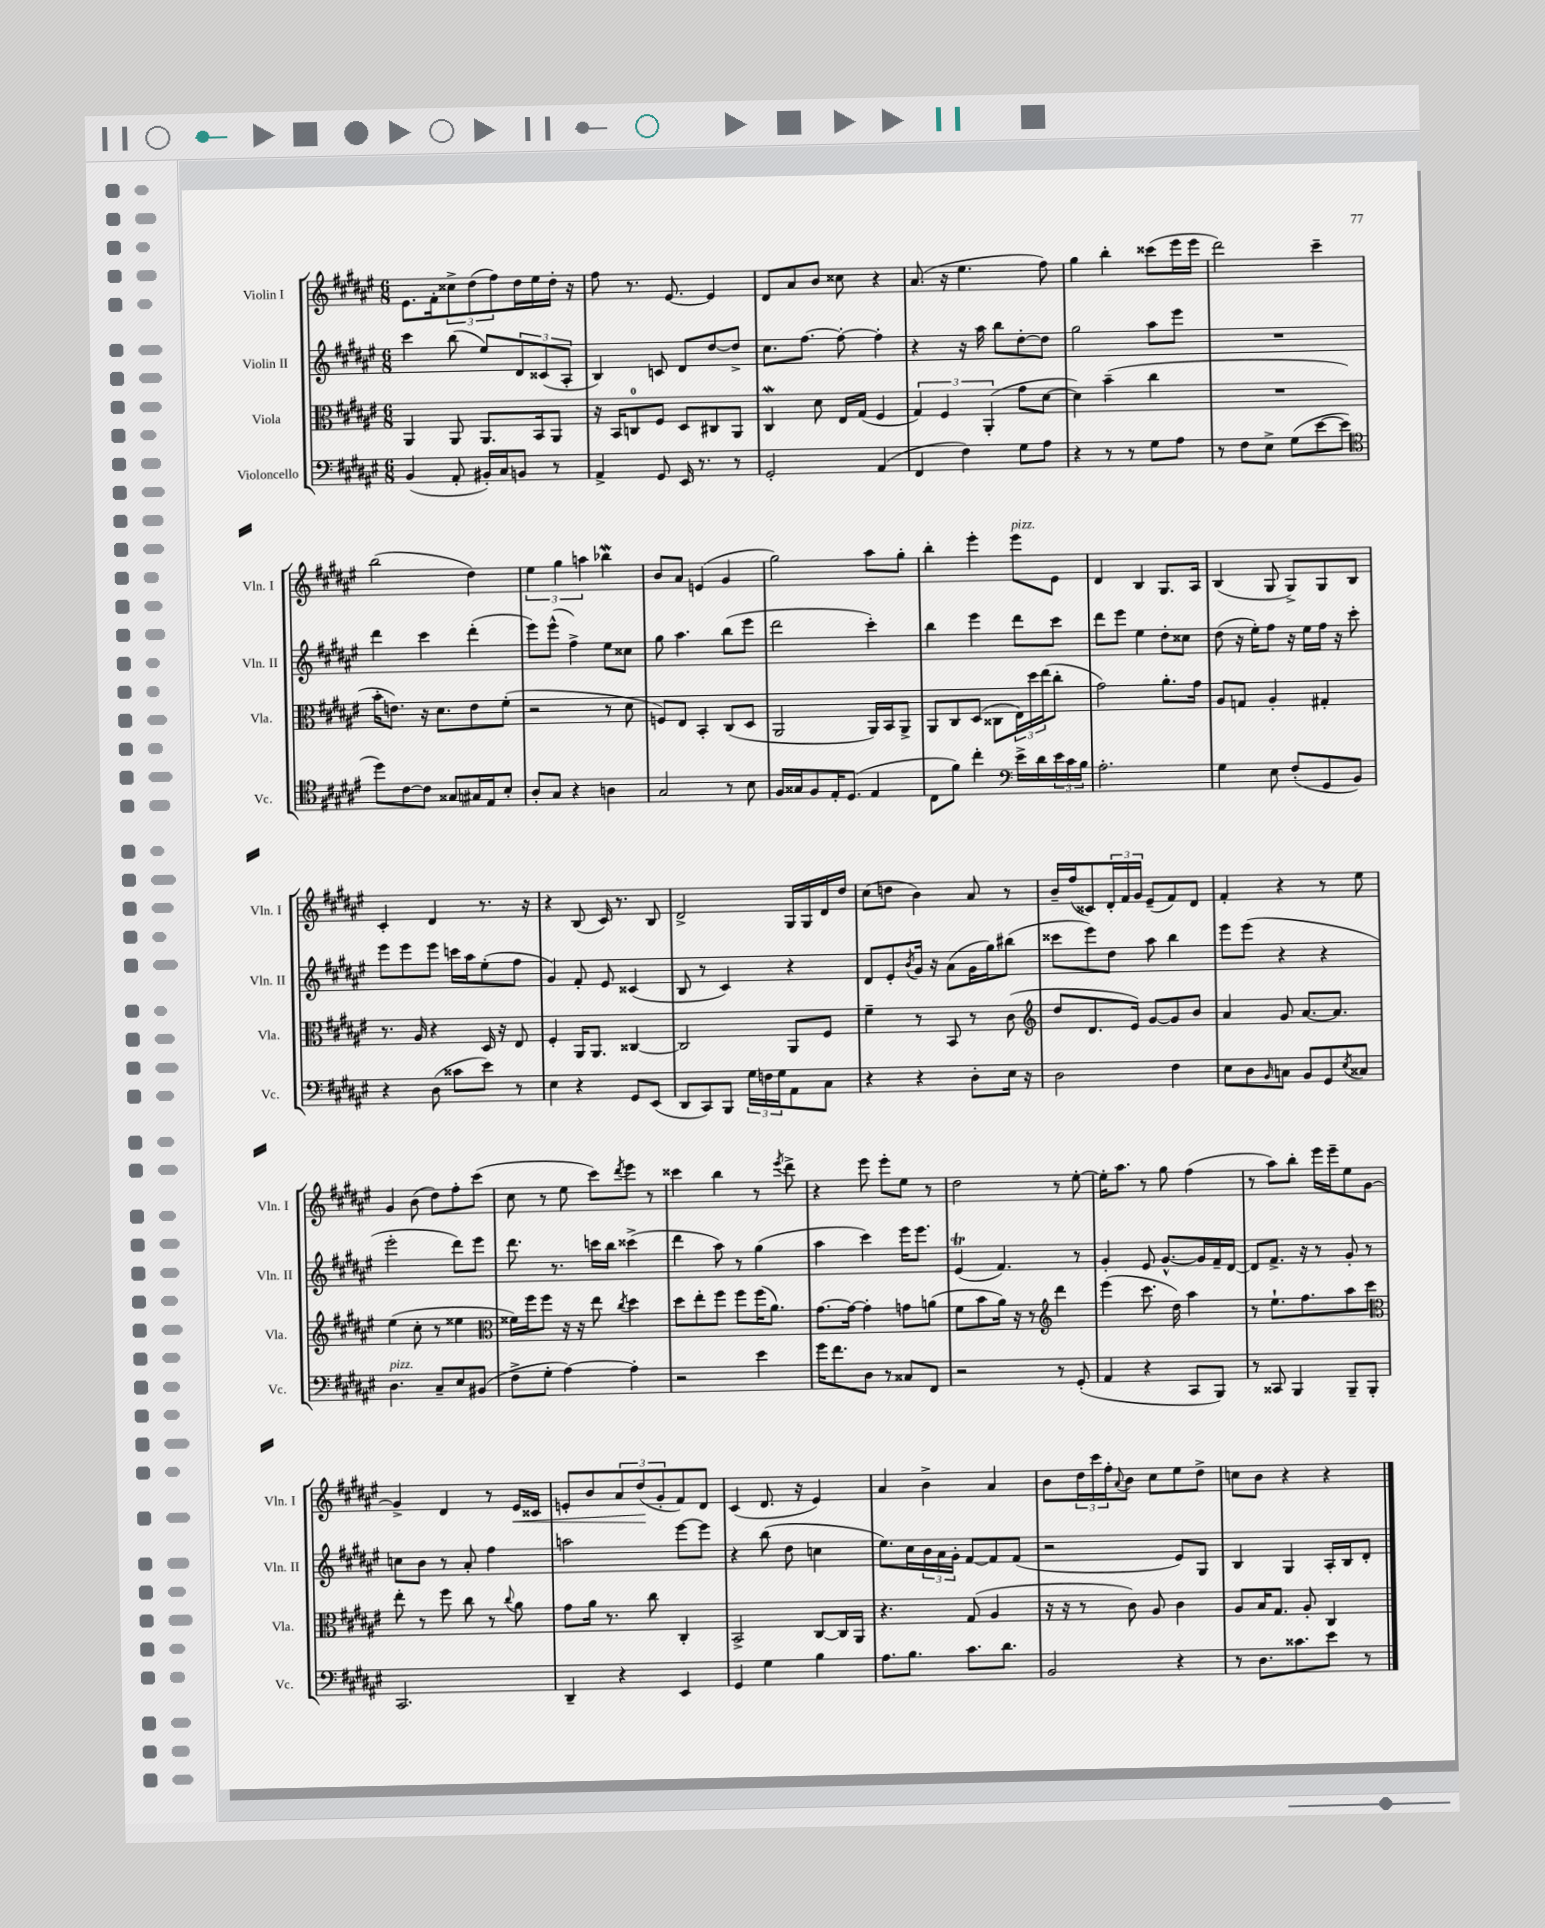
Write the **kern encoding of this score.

**kern	**kern	**kern	**kern
*staff4	*staff3	*staff2	*staff1
*clefF4	*clefC3	*clefG2	*clefG2
*k[f#c#g#d#a#e#]	*k[f#c#g#d#a#e#]	*k[f#c#g#d#a#e#]	*k[f#c#g#d#a#e#]
*M6/8	*M6/8	*M6/8	*M6/8
(4BB	4AA#	4ccc#	8.e#
.	.	.	16f#'
8AA#'	8AA#	(8bb	12cc##^
.	.	.	(12dd#
16BB#')	8.AA#	8ee#)	.
.	.	.	12ff#)
16C#	.	.	.
8BB	.	12d#	16dd#
.	16BB	.	16ee#
.	.	(12c##	.
8r	8AA#	.	16dd#'
.	.	12A#'	.
.	.	.	16r
=	=	=	=
4AA#^	16r	4B)	8ff#
.	16BB	.	.
.	8C	.	8.r
8GG#	8F#	8c	.
.	.	.	[8.e#
16EE#	8D#	8d#	.
8.r	.	.	.
.	8C#	[8dd#	4e#]
8r	8AA#	8dd#^]	.
=	=	=	=
2GG#'	4C#	8.cc#	8d#
.	.	.	8a#
.	.	[8.ff#	.
.	8d#	.	8b
.	16E#	8ff#'_	8cc##
.	(16G#	.	.
(4AA#	4F#	4ff#']	4r
=	=	=	=
4FF#	6G#)	4r	(8.a#
.	6F#	.	.
.	.	.	16r
4F#)	.	16r	4.ee#
.	.	16aa#	.
.	(6AA#'	.	.
.	.	8bb	.
8G#	8g#	[8dd#'	.
8A#	[8d#	8dd#]	8ff#)
=	=	=	=
4r	4d#])	2gg#	4gg#
8r	(4b~	.	4bb'
8r	.	.	.
8G#	4cc#	8aa#	(8ccc##
8A#	.	8eee#	16eee#
.	.	.	16eee#
=	=	=	=
8r	2.r	2.r	2ddd#)
8F#	.	.	.
8E#^	.	.	.
(8G#	.	.	.
[8e#	.	.	4ccc#~
8e#]	.	.	.
=	=	=	=
*clefC4	*	*	*
8dd#)	16b'	4ddd#	(2bb
.	8.e)	.	.
[8c#	.	.	.
8c#]	16r	4ccc#	.
.	8.d#	.	.
8G##	.	.	.
16G#	8e	(4ddd#'	4dd#)
16E#	.	.	.
8B'	(8f#'	.	.
=	=	=	=
8A#'	2r	8eee#)	6ee#
8G#	.	(8eee#^^	.
.	.	.	6gg#
4r	.	4ff#^)	.
.	.	.	6aa
4A	8r	8ee#	4bb-
.	8d#	8cc##	.
=	=	=	=
2G#	8F)	8gg#	8b
.	8E#	4.aa#	8a#
.	4BB'	.	(4e
8r	(8C#	(8bb	4g#
8B	8D#	8eee#	.
=	=	=	=
16F#	2AA#	2ddd#	2gg#)
16G##	.	.	.
8F#	.	.	.
16E#'	.	.	.
(8.D#	.	.	.
4E#	16AA#)	4ccc#')	8aa#
.	16BB	.	.
.	8AA#^	.	8gg#'
=	=	=	=
8C#	8AA#	4bb	4bb'
8f#)	8C#	.	.
4cc#'	(8D#	4eee#	4eee#'
.	8C##	.	.
*clefF4	*	*	*
16e#^	24E#)	8ddd#	8eee#
.	24dd#	.	.
16d#	.	.	.
.	(24ee#	.	.
24e#	8cc#'	8ccc#	8e#
24c#	.	.	.
24B	.	.	.
=	=	=	=
2.A#'	2g#)	8ddd#	4d#
.	.	8eee#	.
.	.	4ee#	4B
.	8.a#'	8dd#'	8.G#
.	.	8cc##	.
.	16g#	.	16A#
=	=	=	=
4G#	8A#	(8dd#	(4B
.	8G	16r	.
.	.	16ee#')	.
8E#	4A#'	8ff#	8G#
(8F#'	.	16r	8G#^)
.	.	16ee#	.
8GG#	4G#'	16ff#	8G#
.	.	16r	.
8BB)	.	8ccc#'	8B
=	=	=	=
4r	8.r	8eee#	4c#'
.	.	8eee#	.
.	16A#	.	.
(8D#	4r	8eee#	4d#
8c##	.	16ccc	.
.	.	16aa#	.
8e#)	16D#	(8ee#'	8.r
.	16r	.	.
8r	8E#	8ff#	.
.	.	.	16r
=	=	=	=
4E#	4F#'	4g#)	4r
4r	16AA#	8f#'	(8B
.	8.AA#	.	.
.	.	8e#	16c#)
.	.	.	8.r
8GG#	[4C##	(4c##	.
(8EE#	.	.	8B
=	=	=	=
8DD#	2C##]	8B	2d#^
8CC#)	.	8r	.
8BBB	.	4c#)	.
24G#	.	.	.
24F	.	.	.
24G#	.	.	.
8AA#	8AA#	4r	16G#
.	.	.	16G#
8C#	8F#	.	16d#
.	.	.	16dd#
=	=	=	=
4r	4f#~	8d#	(8cc#
.	.	8e#'	8dd
.	.	8qb	.
4r	8r	16g#	4b)
.	.	16r	.
.	8BB	(8a#	.
8D#'	8r	16g#	8a#
.	.	16gg#)	.
16E#	(8c#	(8bb#	8r
16r	.	.	.
=	=	=	=
*	*clefG2	*	*
2D#	8dd#	8ccc##	16b~
.	.	.	(16ff#
.	8.d#	8eee#)	8c##)
.	.	8dd#	24d#'
.	.	.	24f#
.	16e#)	.	.
.	.	.	24g#
.	[8g#	8aa#	(8e#~
4F#	8g#]	4bb	8f#)
.	8b	.	8d#
=	=	=	=
8E#	4a#	8eee#	4f#'
8D#	.	(8eee#	.
16qqBB	.	.	.
8C	8g#	4r	4r
8BB	[8.a#	.	.
8GG#	.	4r	8r
.	8.a#]	.	.
8qE#	.	.	.
8C##	.	.	8ee#
=	=	=	=
4.D#	(4ee#	2eee#'	4g#
.	8cc#'	.	(8b
8C#~	8r	.	8dd#)
8E#	4ee##	8ddd#)	8ff#'
(8BB#	.	8eee#	(8ccc#
=	=	=	=
*	*clefC3	*	*
8F#^	16f##)	8.ddd#	8cc#
.	16ff#	.	.
8G#'	8ff#	.	8r
.	.	8.r	.
[4A#)	16r	.	8ee#
.	16r	.	.
.	8ee#	16ccc	8ccc#)
.	.	16bb	.
.	8qcc#	.	8qddd#
4A#']	4dd#	(4ccc##^	8eee#
.	.	.	8r
=	=	=	=
2r	8dd#	4ddd#	4ccc##
.	8ee#'	.	.
.	8ff#	8aa#)	4bb
.	8ff#	8r	.
4e#	(16ff#	(4gg#	8r
.	8.a#)	.	.
.	.	.	8qeee#
.	.	.	8ddd#^
=	=	=	=
16g#	[8.g#	4aa#	4r
8.f#	.	.	.
.	16g#_	.	.
8D#	4g#']	4ccc#)	8eee#
8r	.	.	8eee#'
8C##	8g	16eee#	8ee#
.	.	8.eee#	.
8FF#	(8a	.	8r
=	=	=	=
2r	8f#	(4e#	2dd#
.	8b	.	.
.	16a#)	4.f#)	.
.	16r	.	.
.	8r	.	.
*	*clefG2	*	*
8r	4ddd#	.	8r
(8GG#'	.	8r	[8ee#'
=	=	=	=
4AA#	(4eee#	4g#'	16ee#']
.	.	.	8.aa#
4r	8.ccc#	8e#	8r
.	.	[8.g#^^	8gg#
.	16dd#)	.	.
8CC#	4aa#	.	(4ff#
.	.	16g#]	.
8BBB)	.	16f#~	.
.	.	[16d#	.
=	=	=	=
8r	8r	8d#]	8r
8CC##	8.ee#`	8.f#^	8aa#)
4BBB	.	.	8bb'
.	8.ff#	16r	.
.	.	8r	16eee#
.	.	.	16eee#~
8BBB~	8aa#	8g#'	8ee#
8BBB'	8ccc#	8r	[8g#
=	=	=	=
*	*clefC3	*	*
2.CC#	8ee#'	8cc	4g#^]
.	8r	8b	.
.	8ff#	8r	4d#
.	8cc#	8a#'	.
.	8r	4ff#	8r
.	8qqcc#	.	.
.	8a#	.	16e#
.	.	.	16c##
=	=	=	=
4DD#~	8g#	2aa	8e'
.	16a#	.	8b
.	8.r	.	.
4r	.	.	12a#
.	.	.	(12dd#
.	8cc#	.	.
.	.	.	12g#'
4EE#	4C#'	[8eee#	8f#)
.	.	8eee#]	8d#
=	=	=	=
4GG#	2BB^	4r	(4c#
4G#	.	(8bb	8.d#
.	.	8dd#	.
.	.	.	16r
4B	[8C#	4cc	4e#)
.	16C#]	.	.
.	16AA#	.	.
=	=	=	=
8.A#	4.r	8.ee#)	4a#
8.B	.	16cc#	.
.	.	24b	4b^
.	.	24a#	.
.	.	24g#'	.
8.c#	(8G#	[8f#	.
.	4A#	8f#]	4a#
8.d#	.	.	.
.	.	(8f#	.
=	=	=	=
2BB	16r	2r	8b
.	16r	.	.
.	8r	.	24dd#
.	.	.	24ccc#
.	.	.	24ff#'
.	.	.	8qqa#
.	8c#)	.	8b
.	8A#	.	8cc#
4r	4c#	8e#)	8ee#
.	.	8G#	8dd#^
=	=	=	=
8r	8A#	4B	8cc
8.D#	16B	.	8b
.	8.G#	.	.
.	.	4G#	4r
8.c##	.	.	.
.	8A#'	.	.
8e#	4C#	16A#'	4r
.	.	16B	.
8r	.	8d#'	.
==	==	==	==
*-	*-	*-	*-
